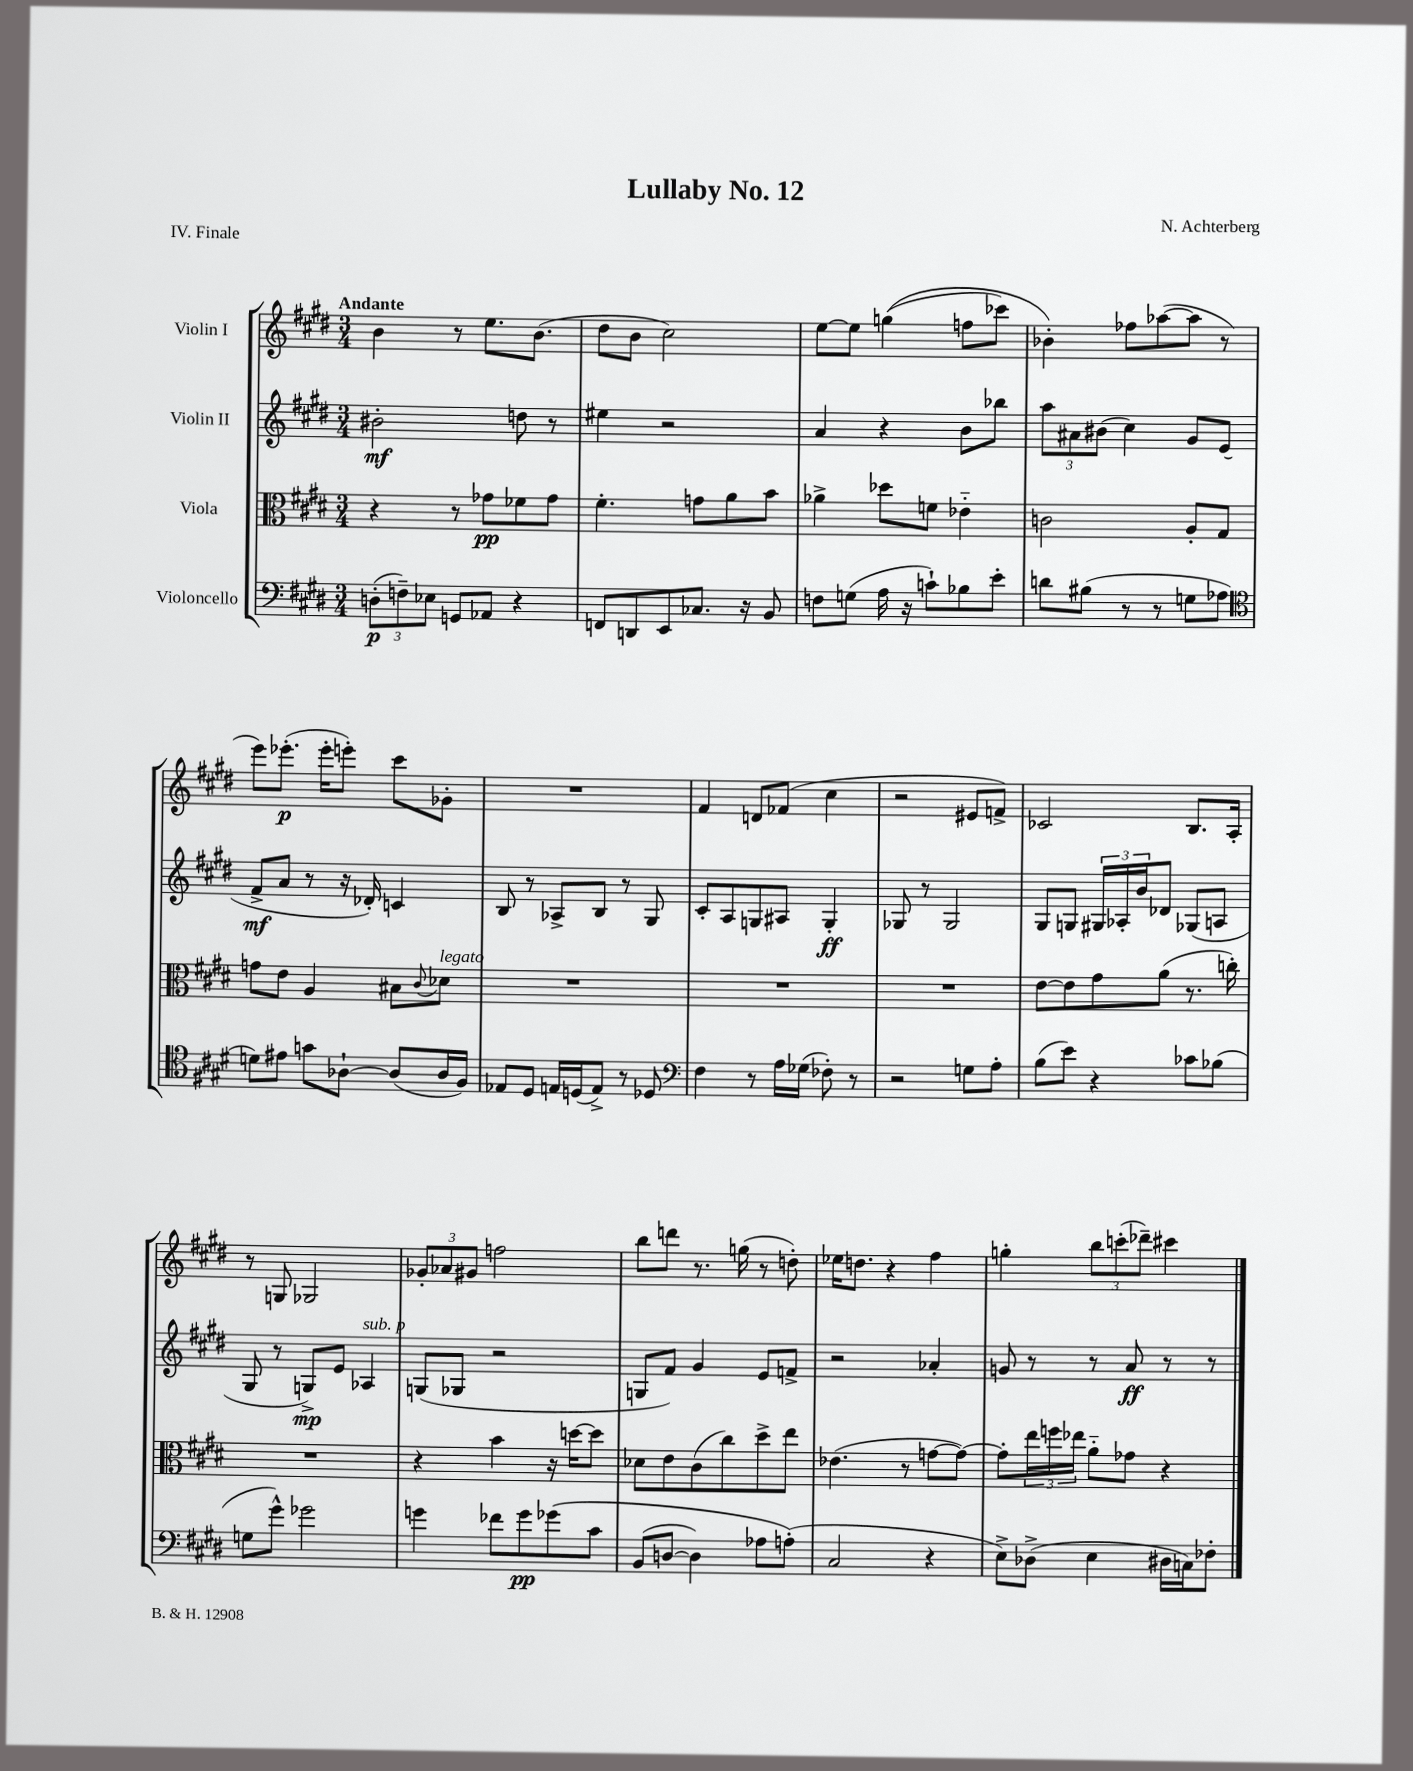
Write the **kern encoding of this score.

**kern	**kern	**kern	**kern
*staff4	*staff3	*staff2	*staff1
*clefF4	*clefC3	*clefG2	*clefG2
*k[f#c#g#d#]	*k[f#c#g#d#]	*k[f#c#g#d#]	*k[f#c#g#d#]
*M3/4	*M3/4	*M3/4	*M3/4
(12D'	4r	2b#'	4b
12F~)	.	.	.
12E-	.	.	.
8GG	8r	.	8r
8AA-	8g-	.	8.ee
4r	8f-	8dd	.
.	.	.	(8.b
.	8g-	8r	.
=	=	=	=
8FF	4.f#'	4ee#	8dd#
8DD	.	.	8b
8EE	.	2r	2cc#)
8.C-	8g	.	.
.	8a	.	.
16r	.	.	.
8BB	8b	.	.
=	=	=	=
8F	4a-^	4a	[8ee
(8G	.	.	8ee]
16A	8dd-	4r	&((4gg
16r	.	.	.
8c`)	8f	.	.
8B-	4e-'~	8b	8ff
8e'	.	8bb-	8ccc-)
=	=	=	=
8d	2c	12aa	4b-'&)
.	.	12a#	.
(8B#	.	.	.
.	.	(12b#	.
8r	.	4cc#)	8ff-
8r	.	.	([8aa-
8G	8A'	8g#	8aa-]
8A-	8G#	(8e	8r
=	=	=	=
*clefC4	*	*	*
8d)	8g	8f#^	8eee)
8e#	8e	8a	(8.eee-'
8g	4A	8r	.
.	.	.	16eee-'
[8A-`	.	16r	8eee')
.	.	16d-')	.
(8A-]	8B#	4c	8ccc#
.	8qqc#	.	.
16A-	8d-	.	8g-'
16F#)	.	.	.
=	=	=	=
8E-	2.r	8B	2.r
8D#	.	8r	.
16E	.	8A-^	.
(16D	.	.	.
8E^)	.	8B	.
8r	.	8r	.
8D-	.	8G#	.
=	=	=	=
*clefF4	*	*	*
4F#	2.r	8c#'	4f#
.	.	8A	.
8r	.	8G	8d
16A	.	8A#	(8f-
(16G-	.	.	.
8F-')	.	4G'	4cc#
8r	.	.	.
=	=	=	=
2r	2.r	8G-	2r
.	.	8r	.
.	.	2G-	.
8G	.	.	8e#
8A'	.	.	8f^)
=	=	=	=
(8B	[8e	8G#	2c-
8e)	8e]	8G	.
4r	8g#	24G#	.
.	.	24A-'	.
.	.	24b	.
.	(8a	8d-	.
8c-	8.r	(8G-	8.B
(8B-	.	8A	.
.	16cc')	.	16A'
=	=	=	=
8G	2.r	8G#	8r
8g#^^)	.	8r	8G
2g-	.	8G^)	2G-
.	.	8e	.
.	.	4A-	.
=	=	=	=
4g	4r	(8G	12g-'
.	.	.	12a-
.	.	8G-	.
.	.	.	12g#
8f-	4b	2r	2ff
8g	.	.	.
&(8g-	16r	.	.
.	[16dd	.	.
8c#	8dd]	.	.
=	=	=	=
(8BB	8d-	8G	8bb
[8D	8e	8f#)	8ddd
4D])	(8c#	4g#	8.r
.	8cc#)	.	.
.	.	.	(16gg
8A-	8dd#^	8e	8r
(8A'&)	8ee	8f^	8dd')
=	=	=	=
2C#	(4.e-	2r	16ee-
.	.	.	8.dd
.	.	.	4r
.	8r	.	.
4r	[8g	4a-'	4ff#
.	8g_)	.	.
=	=	=	=
8E^)	8g']	8g	4gg'
(8D-^	24ee	8r	.
.	24ff	.	.
.	24ee-	.	.
4E	8a'~	8r	12bb
.	.	.	(12ccc'
.	8g-	8a	.
.	.	.	12ddd-~)
16D#	4r	8r	4ccc#
16C)	.	.	.
8F-'	.	8r	.
==	==	==	==
*-	*-	*-	*-
